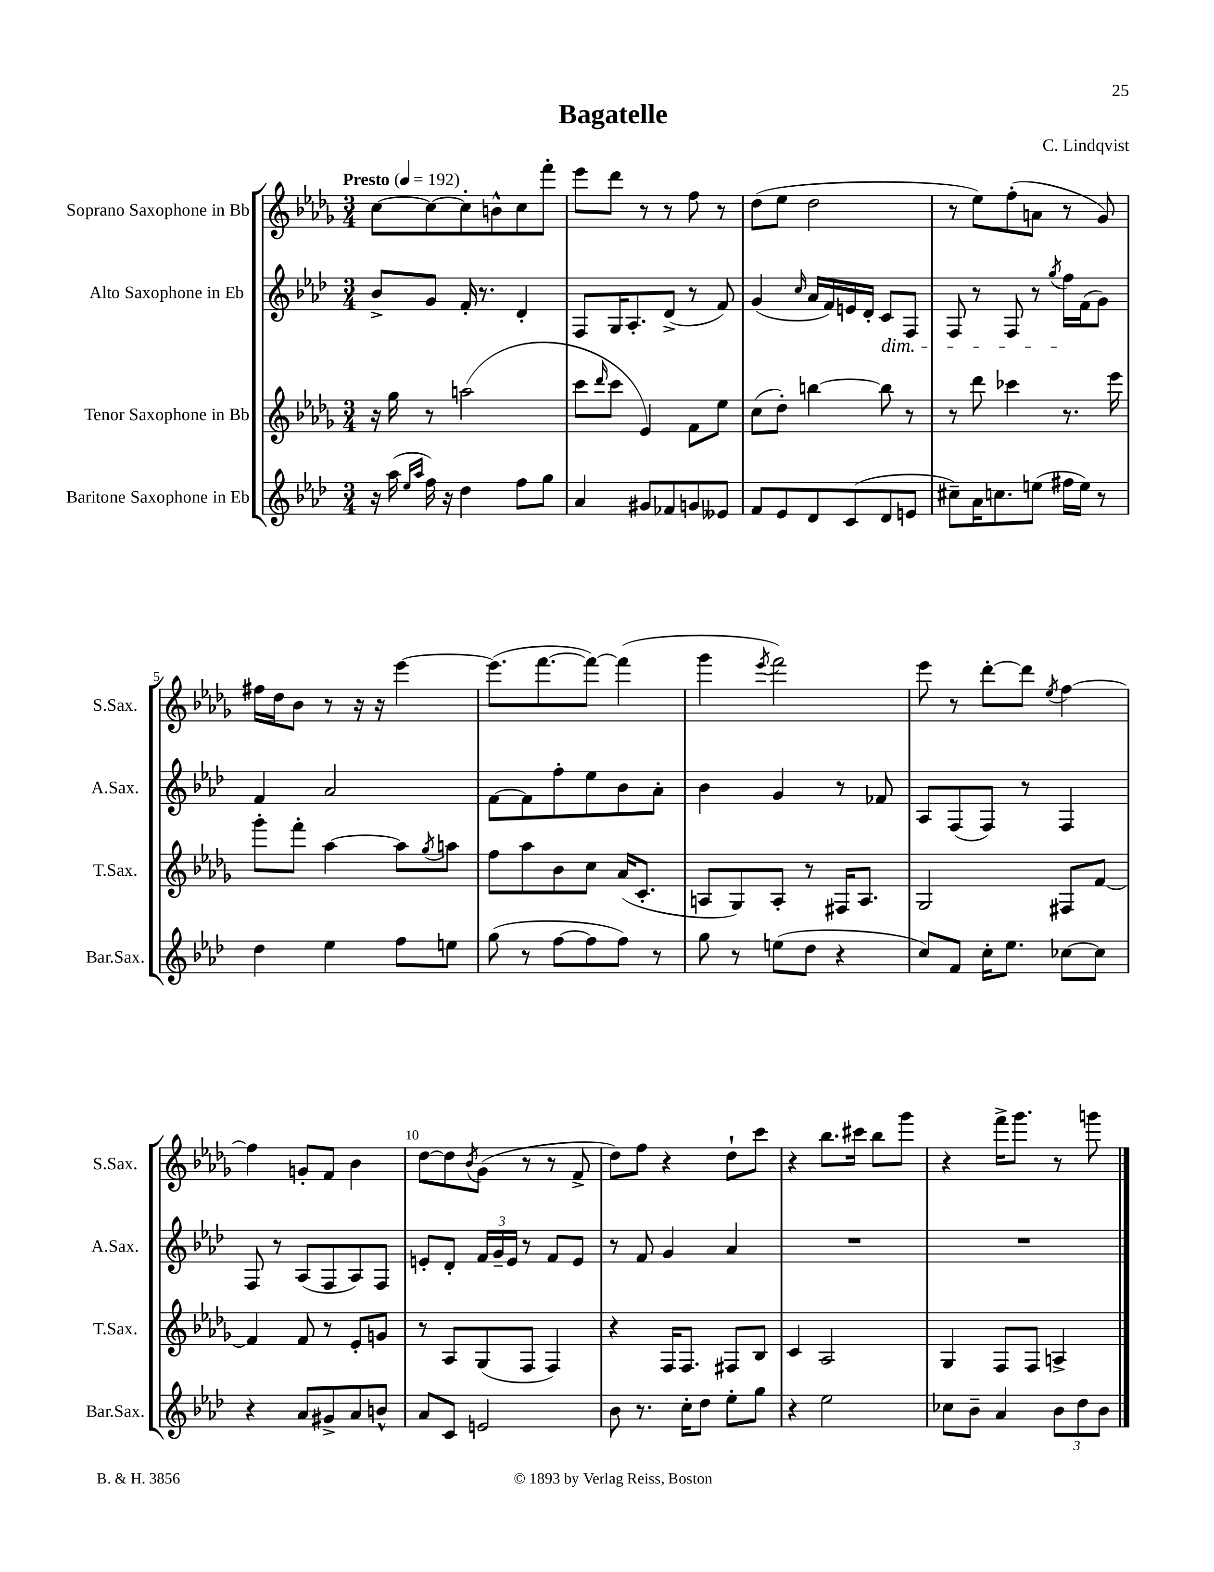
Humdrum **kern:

**kern	**kern	**kern	**kern
*part4	*part3	*part2	*part1
*staff4	*staff3	*staff2	*staff1
*I"Baritone Saxophone in Eb	*I"Tenor Saxophone in Bb	*I"Alto Saxophone in Eb	*I"Soprano Saxophone in Bb
*I'Bar.Sax.	*I'T.Sax.	*I'A.Sax.	*I'S.Sax.
*clefG2	*clefG2	*clefG2	*clefG2
*k[b-e-a-d-]	*k[b-e-a-d-g-]	*k[b-e-a-d-]	*k[b-e-a-d-g-]
*M3/4	*M3/4	*M3/4	*M3/4
*MM192	*MM192	*MM192	*MM192
=1	=1	=1	=1
!	!	!	!LO:TX:a:B:t=Presto
16r	16r	8b-^/L	[8cc\L
(16aa-\	16gg-\	.	.
16qqee-/LL	.	.	.
16qqaa-/JJ	.	.	.
16ff\)	8r	8g/J	8cc\_
16r	.	.	.
4dd-\	(2aan\	16f'/	8cc'\]
.	.	8.r	.
.	.	.	8bn^^\
8ff\L	.	4d-'/	8cc\
8gg\J	.	.	8fff'\J
=2	=2	=2	=2
4a-/	8ccc\L	8F/L	8eee-\L
.	16qqddd-/	.	.
.	8ccc\J	16G/K	8ddd-\J
.	.	8.A-'/	.
8g#X/L	4e-/)	.	8r
8f-X/	.	(8d-^/J	8r
8gn/	8f\L	8r	8ff\
8e--X/J	8ee-\J	8f/)	8r
=3	=3	=3	=3
8f/L	(8cc\L	(4g/	(8dd-\L
8e-/	8dd-'\J)	.	8ee-\J
.	.	16qqcc/	.
8d-/	[4bbn\	16a-/LL	2dd-\
.	.	16f/)	.
(8c/	.	16en/	.
.	.	16d-'/JJ	.
!	!	!LO:TX:b:i:t=dim.	!
8d-/	8bb\]	8c/L	.
8en/J	8r	8F/J	.
=4	=4	=4	=4
8cc#X~\L)	8r	8F/	8r
16a-\K	8ddd-\	8r	8ee-\L)
8.ccn\	.	.	.
.	4ccc-X\	8F/	(8ff'\
(8een\J	.	8r	8an\J
.	.	8qgg/	.
16ff#X\LL	8.r	16ff\LL	8r
16ee\JJ)	.	(16f\J	.
8r	.	8g\J)	8g-/)
.	16eee-\	.	.
!!LO:LB:g=z
=5	=5	=5	=5
4dd-\	8ggg-'\L	4f/	16ff#X\LL
.	.	.	16dd-\J
.	8fff'\J	.	8b-\J
4ee-\	[4aa-\	2a-/	8r
.	.	.	16r
.	.	.	16r
8ff\L	8aa-\L]	.	[4eee-\
.	8qgg-/	.	.
8een\J	8aan\J	.	.
=6	=6	=6	=6
(8gg\	8ff\L	[8f\L	(8.eee-\L]
8r	8aa-\	8f\]	.
.	.	.	[8.fff\
[8ff\L	8b-\	8ff'\	.
8ff\]	8cc\J	8ee-\	8fff\J_)
8ff\J)	(16a-/KL	8b-\	(4fff\]
.	8.c'/J	.	.
8r	.	8a-'\J	.
=7	=7	=7	=7
8gg\	8An/L	4b-\	4ggg-\
8r	8G-/)	.	.
.	.	.	8qeee-/
(8een\L	8A'/J	4g/	2fff\)
8dd-\J	8r	.	.
4r	16F#X/KL	8r	.
.	8.A/J	.	.
.	.	8f-X/	.
=8	=8	=8	=8
8cc/L)	2G-/	8A-/L	8eee-\
8f/J	.	(8F/	8r
16cc'\KL	.	8F/J)	[8ddd-'\L
8.ee-\J	.	.	.
.	.	8r	8ddd-\J]
.	.	.	8qee-/
[8cc-X\L	8F#X/L	4F/	[4ff\
8cc-\J]	[8f/J	.	.
!!LO:LB:g=z
=9	=9	=9	=9
4r	4f/]	8F/	4ff\]
.	.	8r	.
8a-/L	8f/	(8A-/L	8gn'/L
8g#X^/	8r	8F/	8f/J
8a-/	8e-'/L	8A-/)	4b-\
8bn^^/J	8gn/J	8F/J	.
=10	=10	=10	=10
8a-/L	8r	8en'/L	[8dd-\L
8c/J	8A-/L	8d-'/J	8dd-\]
.	.	.	8qb-/
2en/	(8G-/	24f/LL	(8g-\J
.	.	24g~/	.
.	.	24e/JJ	.
.	8F/J	8r	8r
.	4F/)	8f/L	8r
.	.	8e/J	8f^/
=11	=11	=11	=11
8b-\	4r	8r	8dd-\L)
8.r	.	8f/	8ff\J
.	16F/KL	4g/	4r
16cc'\KL	8.F/J	.	.
8dd-\J	.	.	.
8ee-'\L	8F#X/L	4a-/	8dd-`\L
8gg\J	8B-/J	.	8ccc\J
=12	=12	=12	=12
4r	4c/	2.r	4r
2ee-\	2A-/	.	8.bb-\L
.	.	.	16ccc#X\Jk
.	.	.	8bb-\L
.	.	.	8ggg-\J
=13	=13	=13	=13
8cc-X\L	4G-/	2.r	4r
8b-~\J	.	.	.
4a-/	8F/L	.	16fff^\KL
.	.	.	8.ggg-\J
.	8F/J	.	.
12b-\L	4An^/	.	8r
12dd-\	.	.	.
.	.	.	8gggn\
12b-\J	.	.	.
==	==	==	==
*-	*-	*-	*-
